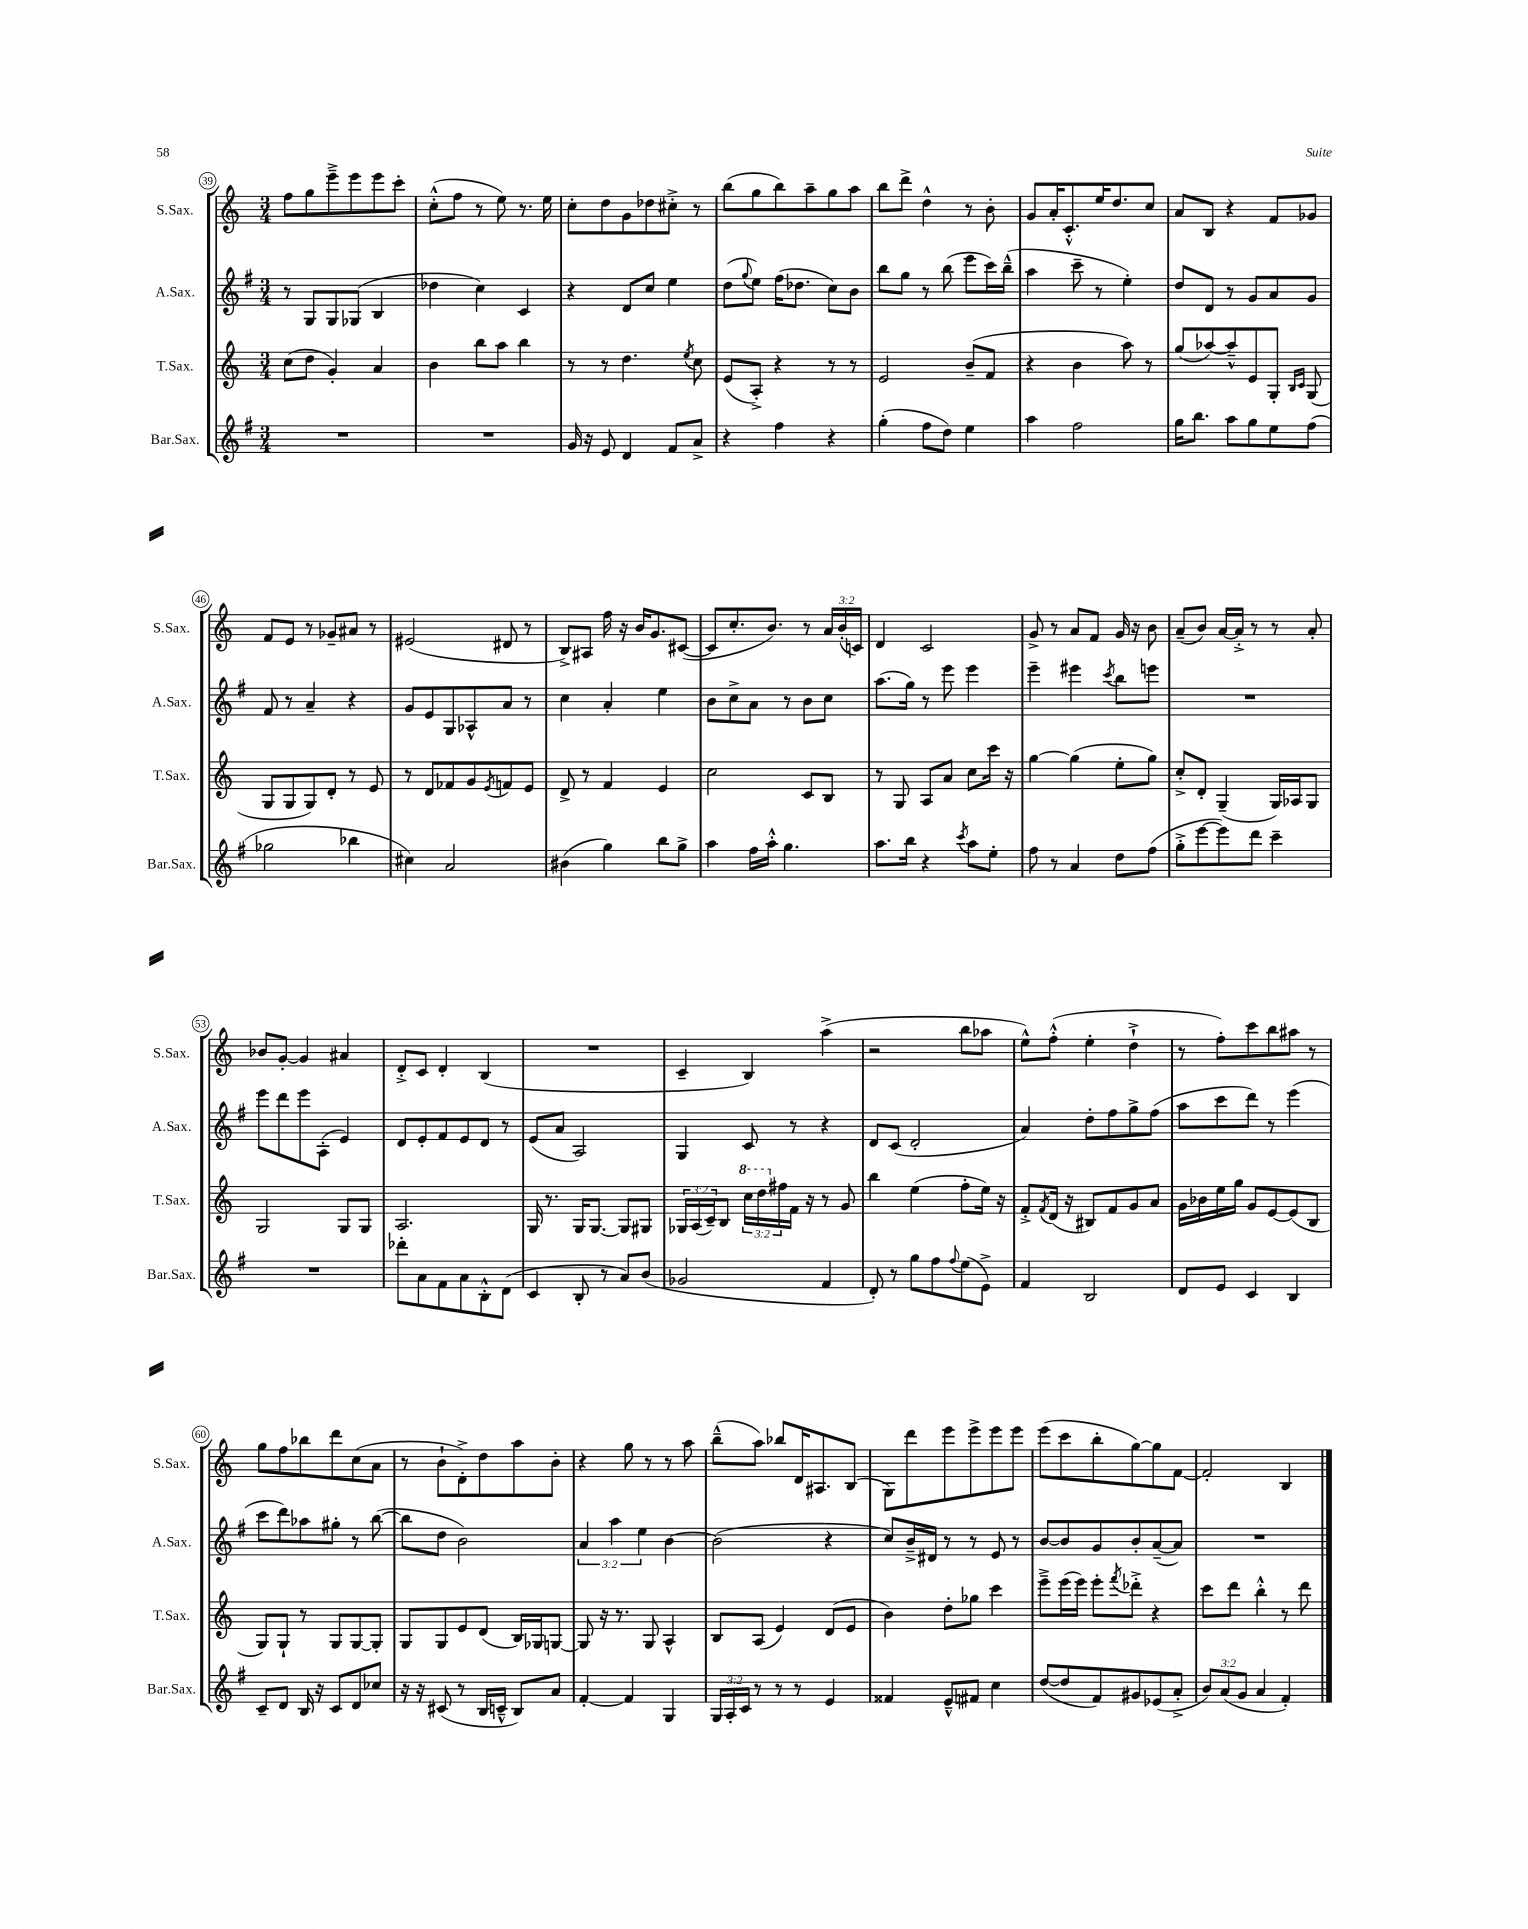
<<
\new StaffGroup <<
\new Staff = "s0" \with { instrumentName = "S.Sax." shortInstrumentName = "S.Sax." } {
    \clef treble \key c \major \numericTimeSignature \time 3/4 \override Staff.TupletNumber.text = #tuplet-number::calc-fraction-text
    f''8 g''8 e'''8---> e'''8 e'''8 c'''8-. |
    c''8-.-^( f''8 r8 e''8) r8. e''16 |
    c''8-. d''8 g'8 des''8 cis''8-.-> r8 |
    b''8( g''8 b''8) a''8-- g''8 a''8 |
    b''8 d'''8-> d''4-^ r8 b'8-. |
    g'8 a'16-. c'8.-.-^ e''16 d''8. c''8 |
    a'8 b8 r4 f'8 ges'8 |
    f'8 e'8 r8 ges'8-- ais'8 r8 |
    eis'2( dis'8 r8 |
    b8->) ais8 f''16 r16 b'16 g'8. cis'8~( |
    cis'8 c''8.-. b'8.) r8 \tuplet 3/2 { a'16 b'16-.( c'16) } |
    d'4 c'2 |
    g'8-> r8 a'8 f'8 g'16 r16 b'8 |
    a'8--( b'8) a'16~ a'16-.-> r8 r8 a'8-. |
    bes'8 g'8~-. g'4 ais'4 |
    d'8-.-> c'8 d'4-. b4( |
    R2. |
    c'4-- b4) a''4->( |
    r2 b''8 aes''8 |
    e''8-^) f''8-.-^( e''4-. d''4-!-> |
    r8 f''8-.) c'''8 b''8 ais''8 r8 |
    g''8 f''8 bes''8 d'''8 c''8( a'8 |
    r8 b'8-! d'8-.->) d''8 a''8 b'8-. |
    r4 g''8 r8 r8 a''8 |
    b''8---^( a''8) bes''8 d'16 ais8. b8( |
    g8) d'''8 e'''8 e'''8-> e'''8 e'''8 |
    e'''8( c'''8 b''8-. g''8~) g''8 f'8~ |
    f'2-. b4 \bar "|." |
}
\new Staff = "s1" \with { instrumentName = "A.Sax." shortInstrumentName = "A.Sax." } {
    \clef treble \key g \major \numericTimeSignature \time 3/4 \override Staff.TupletNumber.text = #tuplet-number::calc-fraction-text
    r8 g8 g8 ges8( b4 |
    des''4 c''4) c'4 |
    r4 d'8 c''8 e''4 |
    d''8( \appoggiatura { g''8 } e''8) fis''16( des''8. c''8) b'8 |
    b''8 g''8 r8 b''8( e'''8 c'''16) b''16---^( |
    a''4 c'''8-- r8 e''4-.) |
    d''8 d'8 r8 g'8 a'8 g'8 |
    fis'8 r8 a'4-- r4 |
    g'8 e'8 g8 aes8-^ a'8 r8 |
    c''4 a'4-. e''4 |
    b'8 c''8-> a'8 r8 b'8 c''8 |
    a''8.( g''16) r8 e'''8 e'''4 |
    e'''4-- eis'''4 \acciaccatura { c'''8 } b''8 e'''8 |
    R2. |
    e'''8 d'''8 e'''8 a8-.( e'4) |
    d'8 e'8-. fis'8 e'8 d'8 r8 |
    e'8( a'8 a2) |
    g4 c'8 r8 r4 |
    d'8 c'8( d'2-. |
    a'4) d''8-. fis''8 g''8-> fis''8( |
    a''8 c'''8 d'''8) r8 e'''4( |
    c'''8 d'''8) aes''8 gis''8-. r8 b''8~( |
    b''8 d''8 b'2) |
    \tuplet 3/2 { a'4 a''4 e''4 } b'4~ |
    b'2( r4 |
    c''8) b'16---> dis'16 r8 r8 e'8 r8 |
    b'8~ b'8 g'8 b'8-. a'8~--( a'8) |
    R2. \bar "|." |
}
\new Staff = "s2" \with { instrumentName = "T.Sax." shortInstrumentName = "T.Sax." } {
    \clef treble \key c \major \numericTimeSignature \time 3/4 \override Staff.TupletNumber.text = #tuplet-number::calc-fraction-text
    c''8( d''8 g'4-.) a'4 |
    b'4 b''8 a''8 b''4 |
    r8 r8 d''4. \acciaccatura { e''8 } c''8 |
    e'8( a8-.->) r4 r8 r8 |
    e'2 b'8--( f'8 |
    r4 b'4 a''8) r8 |
    g''8( aes''8~) aes''8---^ e'8 g8-. \grace { b16 c'16 } g8( |
    g8 g8 g8) d'8-. r8 e'8 |
    r8 d'8 fes'8 g'8 \acciaccatura { e'8 } f'8 e'8 |
    d'8-> r8 f'4 e'4 |
    c''2 c'8 b8 |
    r8 g8 a8 a'8 c''8 c'''16 r16 |
    g''4~ g''4( e''8-. g''8) |
    c''8-.-> d'8-. g4--( g16) aes16 g8 |
    g2 g8 g8 |
    a2. |
    g16 r8. g16 g8.~ g8 gis8 |
    \tuplet 3/2 { ges16 a16( c'16--) } b8 \tuplet 3/2 { \ottava #1 c'''16 d'''16 \ottava #0 fis''16 } f'16 r16 r8 g'8 |
    b''4 e''4( f''8-. e''16) r16 |
    f'8-.-> \acciaccatura { f'8 } d'16( r16 bis8) f'8 g'8 a'8 |
    g'16 bes'16 e''16 g''16 g'8 e'8~ e'8( b8 |
    g8) g8-! r8 g8 g8~ g8-. |
    g8 g8 e'8 d'8( b16) ges16 g8~ |
    g8 r16 r8. g8 a4-^ |
    b8 a8( e'4) d'8( e'8 |
    b'4) d''8-. ges''8 c'''4 |
    e'''8---> e'''16( e'''16) e'''8-. \acciaccatura { f'''8 } des'''8-.-> r4 |
    c'''8 d'''8 b''4-.-^ r8 d'''8 \bar "|." |
}
\new Staff = "s3" \with { instrumentName = "Bar.Sax." shortInstrumentName = "Bar.Sax." } {
    \clef treble \key g \major \numericTimeSignature \time 3/4 \override Staff.TupletNumber.text = #tuplet-number::calc-fraction-text
    R2. |
    R2. |
    g'16 r16 e'8 d'4 fis'8 a'8-> |
    r4 fis''4 r4 |
    g''4-.( fis''8 d''8) e''4 |
    a''4 fis''2 |
    g''16 b''8. a''8 g''8 e''8 fis''8( |
    ges''2 bes''4 |
    cis''4) a'2 |
    bis'4( g''4) b''8 g''8-> |
    a''4 fis''16 a''16-.-^ g''4. |
    a''8. b''16 r4 \acciaccatura { c'''8 } a''8 e''8-. |
    fis''8 r8 a'4 d''8 fis''8( |
    g''8-.-> e'''8~ e'''8) d'''8 c'''4-- |
    R2. |
    des'''8-. a'8 fis'8 a'8 b8-.-^ d'8( |
    c'4 b8-. r8 a'8) b'8( |
    ges'2 fis'4 |
    d'8-.) r8 g''8 fis''8 \appoggiatura { fis''8 } e''8( e'8->) |
    fis'4 b2 |
    d'8 e'8 c'4 b4 |
    c'8-- d'8 b16 r16 c'8 d'8 ces''8 |
    r16 r16 cis'8( r8 b16 c'16---^ b8) a'8 |
    fis'4~-. fis'4 g4 |
    \tuplet 3/2 { g16 a16-. c'16 } r8 r8 r8 e'4 |
    fisis'4 e'8---^ fis'8 c''4 |
    d''8~( d''8 fis'8) gis'8 ees'8( a'8-.-> |
    \tuplet 3/2 { b'8) a'8( g'8 } a'4 fis'4-.) \bar "|." |
}
>>
>>
\layout { \context { \Score currentBarNumber = #39 \override BarNumber.stencil = #(make-stencil-circler 0.1 0.3 ly:text-interface::print) } }
